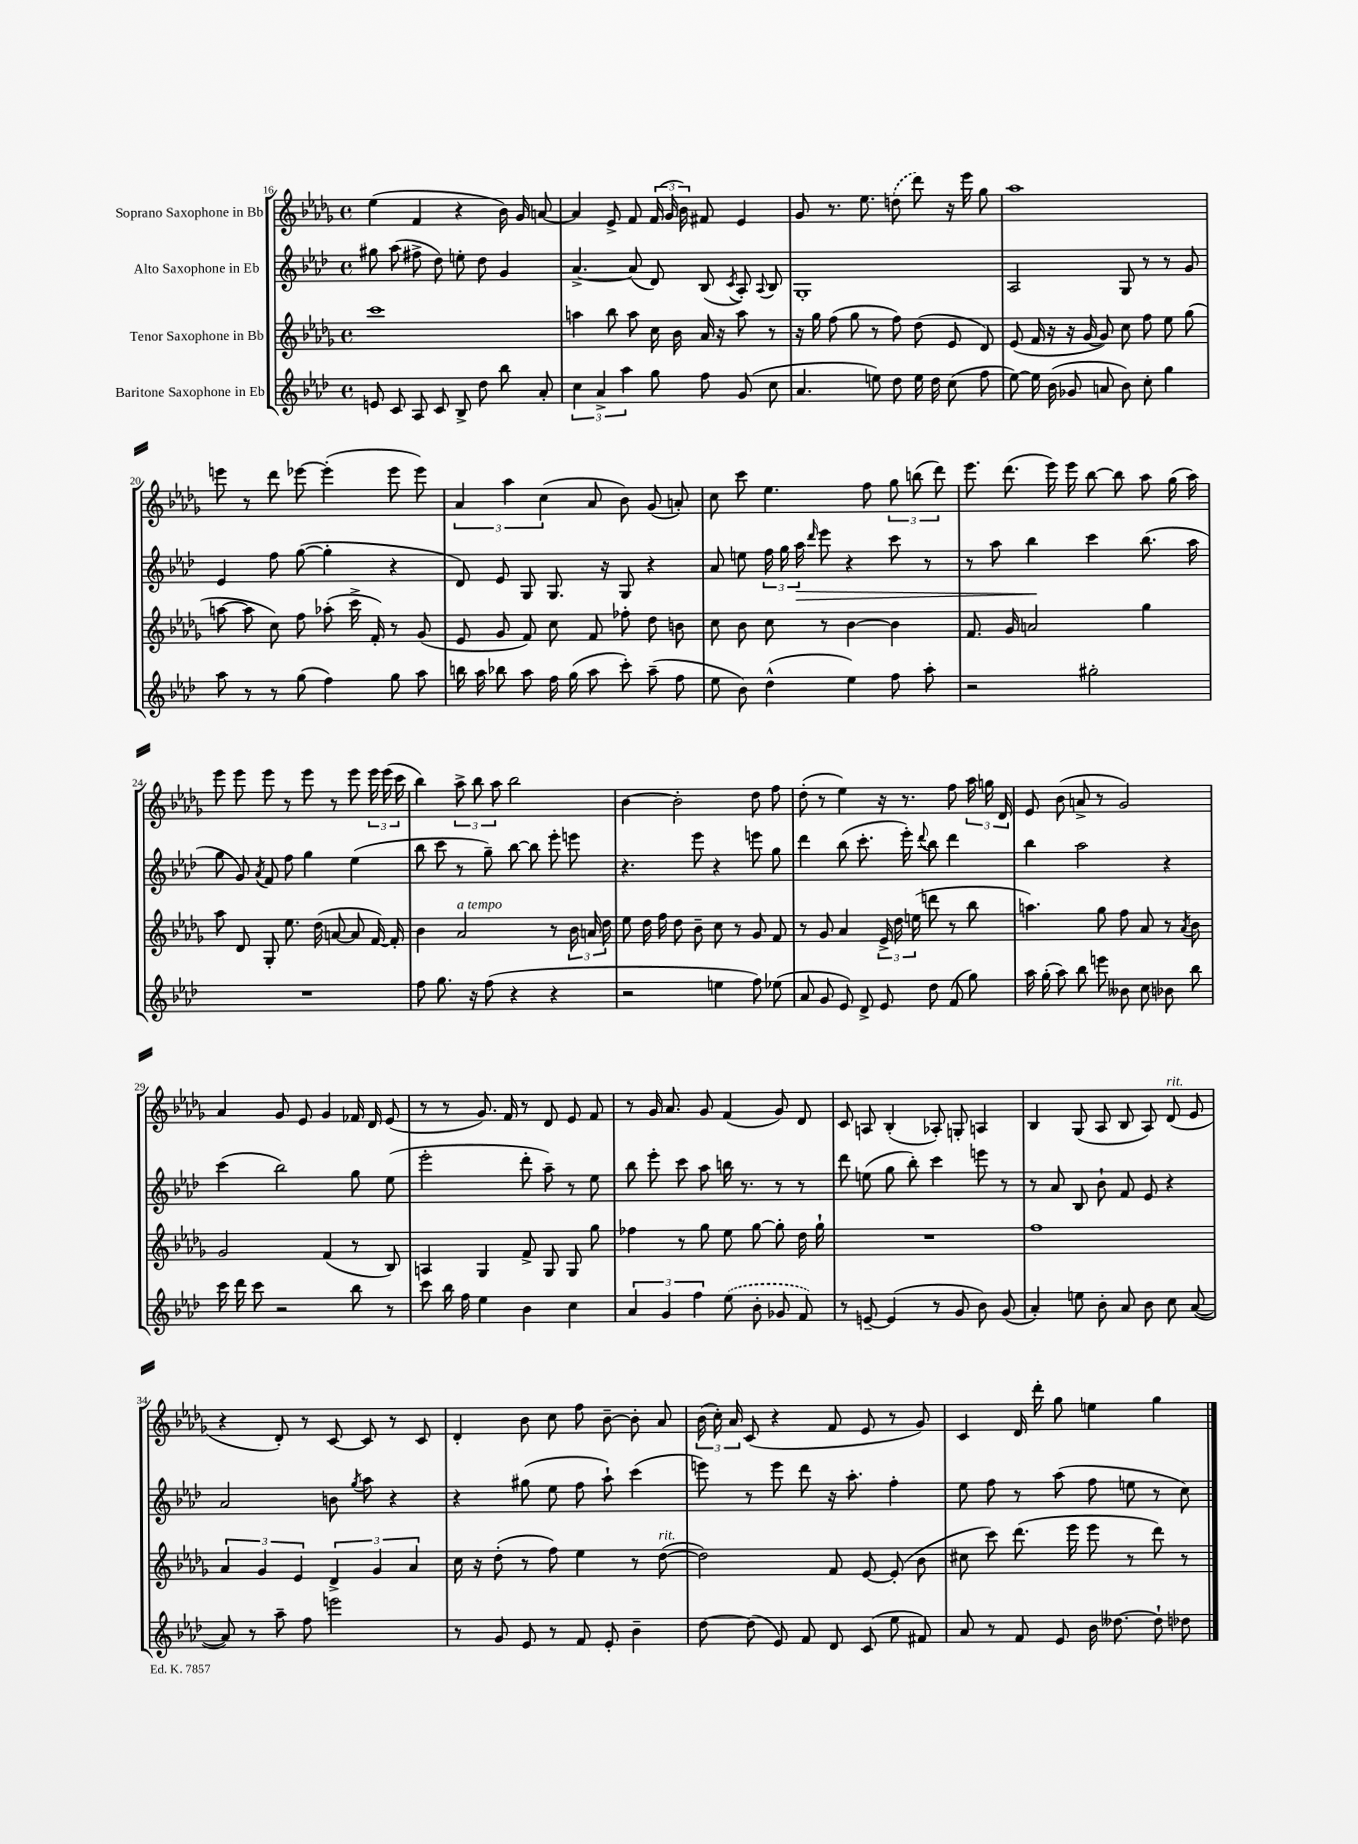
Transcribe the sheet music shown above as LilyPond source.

<<
\new StaffGroup <<
\new Staff = "s0" \with { instrumentName = "Soprano Saxophone in Bb" } {
    \clef treble \key des \major \defaultTimeSignature \time 4/4
    \autoBeamOff ees''4( f'4 r4 bes'16) ges'16 a'8~ |
    a'4 ees'8-> f'8 \tuplet 3/2 { f'16( ges'16 bes'16) } fis'8 ees'4 |
    ges'8 r8. ees''8. \once \slurDashed d''8( des'''8) r16 ees'''16 ges''8 |
    aes''1 |
    e'''8 r8 des'''8 ees'''8~ ees'''4-.( ees'''8 ees'''8) |
    \tuplet 3/2 { aes'4 aes''4 c''4( } aes'8 bes'8) ges'8( a'8-.) |
    c''8 c'''8 ees''4. f''8 \tuplet 3/2 { ges''8 b''8( des'''8) } |
    ees'''8. des'''8.( ees'''16) ees'''16 bes''8~ bes''8 aes''8 ges''16( aes''16) |
    ees'''8 ees'''8 ees'''8 r8 ees'''8 r8 ees'''8 \tuplet 3/2 { ees'''16 ees'''16( c'''16 } |
    bes''4) \tuplet 3/2 { aes''8-> bes''8 aes''8 } bes''2 |
    bes'4~ bes'2-. des''8 f''8 |
    des''8-.( r8 ees''4) r16 r8. f''8 \tuplet 3/2 { aes''16 g''16 des'16 } |
    ees'8 bes'8( a'8-> r8 ges'2) |
    aes'4 ges'8 ees'8 ges'4 fes'16 des'16 ees'8( |
    r8 r8 ges'8.) f'16 r8 des'8 ees'8 f'8 |
    r8 ges'16 aes'8. ges'8 f'4( ges'8) des'8 |
    c'8 a8 bes4-.( aes8-.) g8-. a4 |
    bes4 ges8( aes8 bes8 aes8) des'8^\markup { \italic "rit." }( ees'8 |
    r4 des'8-.) r8 c'8~ c'8 r8 c'8 |
    des'4-. bes'8 c''8 f''8 bes'8~-- bes'8-. aes'8 |
    \tuplet 3/2 { bes'16( c''16-.) aes'16 } c'8( r4 f'8 ees'8 r8 ges'8) |
    c'4 des'16 des'''16-. ges''8 e''4 ges''4 \bar "|." |
}
\new Staff = "s1" \with { instrumentName = "Alto Saxophone in Eb" } {
    \clef treble \key aes \major \defaultTimeSignature \time 4/4
    \autoBeamOff gis''8 aes''8( fis''8-> des''8) e''8-. des''8 g'4 |
    aes'4.~-> aes'8( des'8) bes8( \acciaccatura { c'8 } aes8-.) \appoggiatura { aes8 } bes8 |
    g1-. |
    aes2 g8 r8 r8 g'8 |
    ees'4 f''8 g''8~( g''4-. r4 |
    des'8) ees'8 g8 g8. r16 g8 r4 |
    aes'8 e''8 \tuplet 3/2 { f''16 g''16 aes''16\> } \grace { des'''16 } ees'''8 r4 c'''8 r8 |
    r8 aes''8 bes''4\! c'''4 bes''8.( aes''16 |
    g''8 g'8) \acciaccatura { aes'8 } f'8 f''8 g''4 ees''4( |
    bes''8 c'''8 r8 g''8--) bes''8~ bes''8 ees'''8-. e'''8 |
    r4. ees'''8 r4 e'''8 g''8 |
    des'''4 bes''8( c'''8.-. ees'''16-.) \appoggiatura { des'''8 } bes''8 des'''4 |
    bes''4 aes''2 r4 |
    c'''4( bes''2) g''8 ees''8( |
    ees'''2-. des'''8-. aes''8--) r8 ees''8 |
    bes''8 ees'''8-. c'''8 aes''8 b''16 r8. r8 r8 |
    des'''8 e''8( g''8 bes''8-.) c'''4 e'''8 r8 |
    r8 aes'8 bes8 bes'8-! f'8 ees'8 r4 |
    aes'2 b'8 \acciaccatura { g''8 } aes''8 r4 |
    r4 gis''8( ees''8 f''8 aes''8-!) c'''4( |
    e'''8) r8 e'''8 des'''8 r16 aes''8.-. f''4-. |
    ees''8 f''8 r8 aes''8( f''8 e''8 r8 c''8) \bar "|." |
}
\new Staff = "s2" \with { instrumentName = "Tenor Saxophone in Bb" } {
    \clef treble \key des \major \defaultTimeSignature \time 4/4
    \autoBeamOff c'''1 |
    a''4 bes''8 a''8 c''16 bes'16 aes'16 r16 a''8 r8 |
    r16 ges''16 f''8( ges''8 r8 f''8) des''8( ees'8 des'8) |
    ees'8( f'16 r16 r16 ges'16~ ges'8) c''8 f''8 ees''8 ges''8( |
    a''8~ a''8 c''8) f''8 aes''8-.( c'''16-> f'16-.) r8 ges'8( |
    ees'8 ges'8 f'8) c''8 f'8 fes''8-. des''8 b'8 |
    c''8 bes'8 c''8 r8 bes'4~ bes'4 |
    f'8. ges'16 a'2 ges''4 |
    aes''8 des'8 ges8-. ees''8. des''16( a'8~ a'8 f'16~) f'16-. |
    bes'4 aes'2^\markup { \italic "a tempo" } r8 \tuplet 3/2 { bes'16 a'16 des''16 } |
    ees''8 des''16 f''16 des''8 bes'8-- c''8 r8 ges'8 f'8 |
    r8 ges'8 aes'4 \tuplet 3/2 { ees'16-> des''16 e''16( } d'''8 r8 bes''8 |
    a''4.) ges''8 f''8 aes'8 r8 \acciaccatura { aes'8 } bes'8 |
    ges'2 f'4( r8 bes8) |
    a4 ges4 f'8-> ges8 ges8 ges''8 |
    fes''4 r8 ges''8 ees''8 ges''8~ ges''8-. des''16 ges''16-! |
    R1 |
    f''1 |
    \tuplet 3/2 { aes'4 ges'4 ees'4 } \tuplet 3/2 { des'4-> ges'4 aes'4 } |
    c''16 r16 des''8-.( r8 f''8) ees''4 r8 des''8~^\markup { \italic "rit." }( |
    des''2) f'8 ees'8~ ees'8-.( bes'8 |
    cis''8 c'''8) des'''8.( ees'''16 ees'''8 r8 des'''8) r8 \bar "|." |
}
\new Staff = "s3" \with { instrumentName = "Baritone Saxophone in Eb" } {
    \clef treble \key aes \major \defaultTimeSignature \time 4/4
    \autoBeamOff e'8 c'8 aes8 c'8 bes8-> des''8 bes''8 aes'8-. |
    \tuplet 3/2 { c''4 aes'4-> aes''4 } g''8 f''8 g'8( c''8 |
    aes'4. e''8) des''8 e''16 des''16 c''8( f''8 |
    ees''8~) ees''16 bes'16( ges'8 a'8 bes'8) c''8-. g''4 |
    aes''8 r8 r8 g''8( f''4) g''8 aes''8 |
    b''16 aes''16 bes''8 aes''8 f''16 g''16( aes''8 c'''8-.) aes''8--( f''8 |
    ees''8 bes'8) des''4-^( ees''4) f''8 aes''8-. |
    r2 gis''2-. |
    R1 |
    f''8 g''8. r16 f''8( r4 r4 |
    r2 e''4 f''8) ees''8( |
    aes'8 g'8 ees'8) des'8-> ees'8 des''8 f'8( g''8) |
    aes''16 g''16-.( aes''8) bes''8 e'''8 beses'8 c''8 bes'8 bes''8 |
    c'''16 des'''16 c'''8 r2 bes''8 r8 |
    c'''8 bes''16 f''16 ees''4 bes'4 c''4 |
    \tuplet 3/2 { aes'4 g'4 f''4 } \once \slurDashed ees''8( bes'8-. ges'8 f'8) |
    r8 e'8~-- e'4( r8 g'8 bes'8) g'8( |
    aes'4-.) e''8 bes'8-. aes'8 bes'8 c''8 aes'8~( |
    aes'8) r8 aes''8-- f''8 e'''2 |
    r8 g'8 ees'8 r8 f'8 ees'8-. bes'4-- |
    des''8~ des''8( ees'8) f'8 des'8 c'8( ees''8 fis'8) |
    aes'8 r8 f'8 ees'8 bes'16 deses''8.~ deses''8-! des''8 \bar "|." |
}
>>
>>
\layout { \context { \Score currentBarNumber = #16 } }
